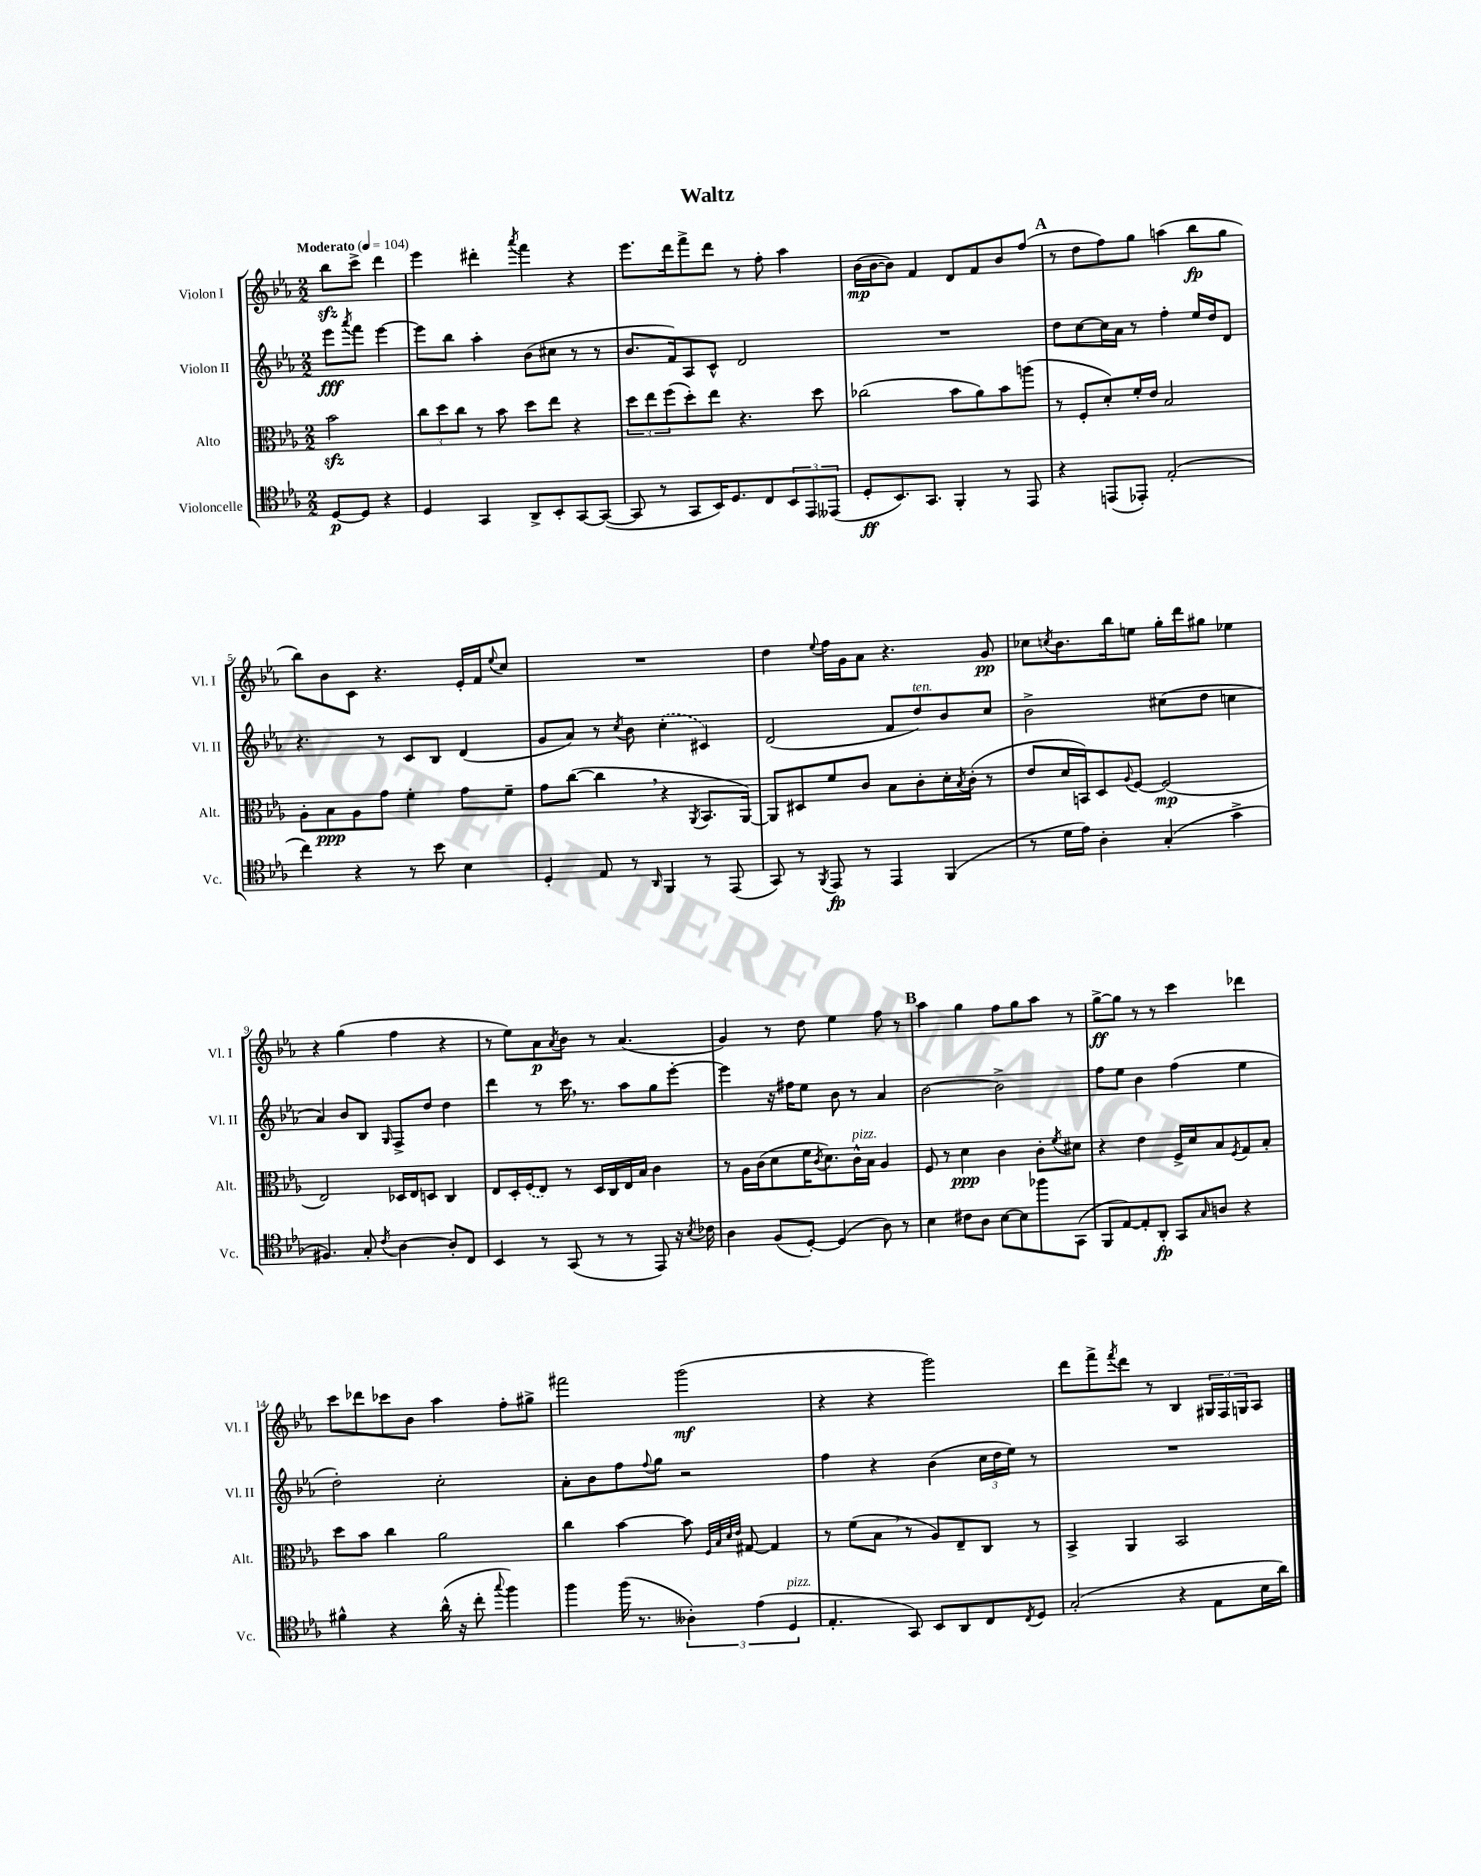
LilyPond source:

\header { title = "Waltz" }
<<
\new StaffGroup <<
\new Staff = "s0" \with { instrumentName = "Violon I" shortInstrumentName = "Vl. I" } {
    \clef treble \key ees \major \numericTimeSignature \time 2/2 \partial 2 \tempo "Moderato" 4 = 104
    bes''8\sfz c'''8-> d'''4 |
    ees'''4 dis'''4-. \acciaccatura { aes'''8 } f'''4 r4 |
    ees'''8. d'''16 f'''8-> d'''8 r8 f''8-. aes''4 |
    bes'16\mp( bes'16~ bes'8) f'4 d'8 f'8 bes'8 f''8( |
    \mark \markup { \bold "A" } r8 d''8 f''8) g''8 a''4( bes''8\fp g''8 |
    bes''8) bes'8 c'8 r4. ees'16-. f'16 \appoggiatura { ees''8 } c''8 |
    R1 |
    d''4 \appoggiatura { ees''8 } f''16 g'16 aes'8 r4. g'8\pp |
    ces''8 \acciaccatura { c''8 } bes'8. bes''16 e''8 g''16-. d'''16 gis''8 ees''4 |
    r4 g''4( f''4 r4 |
    r8 ees''8) aes'8\p \acciaccatura { aes'8 } bes'8 r8 aes'4.( |
    g'4) r8 d''8 ees''4 f''8 r8 |
    \mark \markup { \bold "B" } aes''4 g''4 f''8 g''8 aes''8 r8 |
    g''8~->\ff g''8 r8 r8 c'''4 des'''4 |
    c'''8 des'''8 ces'''8 bes'8 aes''4 f''8-. gis''8-> |
    fis'''2 g'''2\mf( |
    r4 r4 g'''2) |
    d'''8 f'''8-> \acciaccatura { f'''8 } d'''8 r8 bes4 \tuplet 3/2 { gis16 f16 g16 } aes8 \bar "|." |
}
\new Staff = "s1" \with { instrumentName = "Violon II" shortInstrumentName = "Vl. II" } {
    \clef treble \key ees \major \numericTimeSignature \time 2/2 \partial 2
    ees'''8\fff \acciaccatura { aes'''8 } f'''8 ees'''4~ |
    ees'''8 bes''8 aes''4-. bes'8( cis''8 r8 r8 |
    bes'8. f'16) aes8 c'8-^ d'2 |
    R1 |
    \mark \markup { \bold "A" } d''8 c''8~ c''16 aes'16 r8 f''4-. ees''16 d''16 d'8 |
    r4. r8 c'8 bes8 d'4( |
    g'8 aes'8) r8 \acciaccatura { c''8 } bes'8 \once \slurDashed c''4-.( cis'4) |
    d'2( f'8 d''8^\markup { \italic "ten." }) bes'8 c''8 |
    bes'2-> cis''8( d''8 c''4 |
    aes'4) bes'8 bes8 \grace { g16 } f8-> d''8 d''4 |
    d'''4 r8 c'''16 \breathe r8. aes''8 g''8 ees'''8~-. |
    ees'''4 r16 fis''16 ees''8 bes'8 r8 aes'4 |
    \mark \markup { \bold "B" } bes'2~ bes'2-> |
    f''8 ees''8 bes'4 f''4( ees''4 |
    d''2-.) c''2-. |
    aes'8-. bes'8 f''8 \appoggiatura { f''8 } g''8 r2 |
    f''4 r4 bes'4( \tuplet 3/2 { c''16 d''16 ees''16) } r8 |
    R1 \bar "|." |
}
\new Staff = "s2" \with { instrumentName = "Alto" shortInstrumentName = "Alt." } {
    \clef alto \key ees \major \numericTimeSignature \time 2/2 \partial 2
    bes'2\sfz |
    \tuplet 3/2 { c''8 d''8 c''8 } r8 bes'8 d''8 ees''8 r4 |
    \tuplet 3/2 { d''8 ees''8 f''8( } d''8-.) ees''8 r4. d''8 |
    ces''2( bes'8 aes'8) bes'8 a''8( |
    \mark \markup { \bold "A" } r8 f8-. d'8-.) f'16-. ees'16 bes2 |
    aes8-. bes8\ppp aes8 g'8 f'4-. g'8 f'8-- |
    g'8 c''8~( c''4 \breathe r4 \acciaccatura { aes,8 } bes,8. aes,16~) |
    aes,8 dis8 f'8 c'8 bes8 c'8-. d'16-. \acciaccatura { bes8 } c'16-.( r8 |
    ees'8 d'16 b,16) d8 \appoggiatura { aes8 } f8~ f2\mp( |
    ees2) des16 ees16 d8 c4 |
    ees8 d16-. \once \slurDashed f16( ees8) r8 d16 c16 ees16 bes16 c'4 |
    r8 aes16 c'16( d'8 f'16 \acciaccatura { c'8 } d'8.) c'16-^^\markup { \italic "pizz." } bes16 aes4 |
    \mark \markup { \bold "B" } f8 r8 d'4\ppp c'4 c'8-. \acciaccatura { f'8 } dis'8 |
    r4 ees'4 f16-> d'16 bes8 \acciaccatura { f8 } g8 bes8-. |
    d''8 bes'8 c''4 aes'2 |
    c''4 bes'4~ bes'8 \grace { f32 bes32 d'32 ees'32 } gis8~ gis4 |
    r8 f'8( bes8 \breathe r8 aes8) ees8-- c8 r8 |
    bes,4-> aes,4 bes,2 \bar "|." |
}
\new Staff = "s3" \with { instrumentName = "Violoncelle" shortInstrumentName = "Vc." } {
    \clef tenor \key ees \major \numericTimeSignature \time 2/2 \partial 2
    d8~\p d8 r4 |
    d4 g,4 aes,8-> bes,8-. g,8~ g,8~( |
    g,8 r8 g,8 bes,16) d8. c8 \tuplet 3/2 { bes,8 ees,8 eeses,8( } |
    d8-.\ff bes,8.) g,8. f,4-. r8 ees,8 |
    \mark \markup { \bold "A" } r4 e,8( ees,8-.) ees2-.( |
    c''4) r4 r8 bes'8 bes4 |
    d4-. ees8 r8 \grace { aes,16 } f,4 r8 ees,8( |
    g,8) r8 \acciaccatura { f,8 } ees,8\fp r8 ees,4 f,4( |
    r8 d'16 ees'16) aes4-. g4-.( g'4-> |
    fis4.) g8-. \acciaccatura { c'8 } aes4~ aes8-. c8 |
    bes,4 r8 g,8( r8 r8 ees,8) r16 \acciaccatura { bes8 } ces'16 |
    aes4 f8( d8~-.) d4( aes8) r8 |
    \mark \markup { \bold "B" } bes4 cis'8 aes8 bes8~ bes8 fes''8 g,8( |
    f,8 ees8~) ees8-. aes,8-.\fp g,8 \grace { g16 } a8 r4 |
    fis'4-^ r4 aes'16-^( r16 c''8-. \appoggiatura { g''8 } f''4) |
    f''4 f''16( r8. \tuplet 3/2 { aeses4-.) ees'4( d4^\markup { \italic "pizz." } } |
    ees4.-. g,8) bes,8 aes,8 c8 \acciaccatura { c8 } d8 |
    g2-.( r4 ees8 bes16 aes'16) \bar "|." |
}
>>
>>
